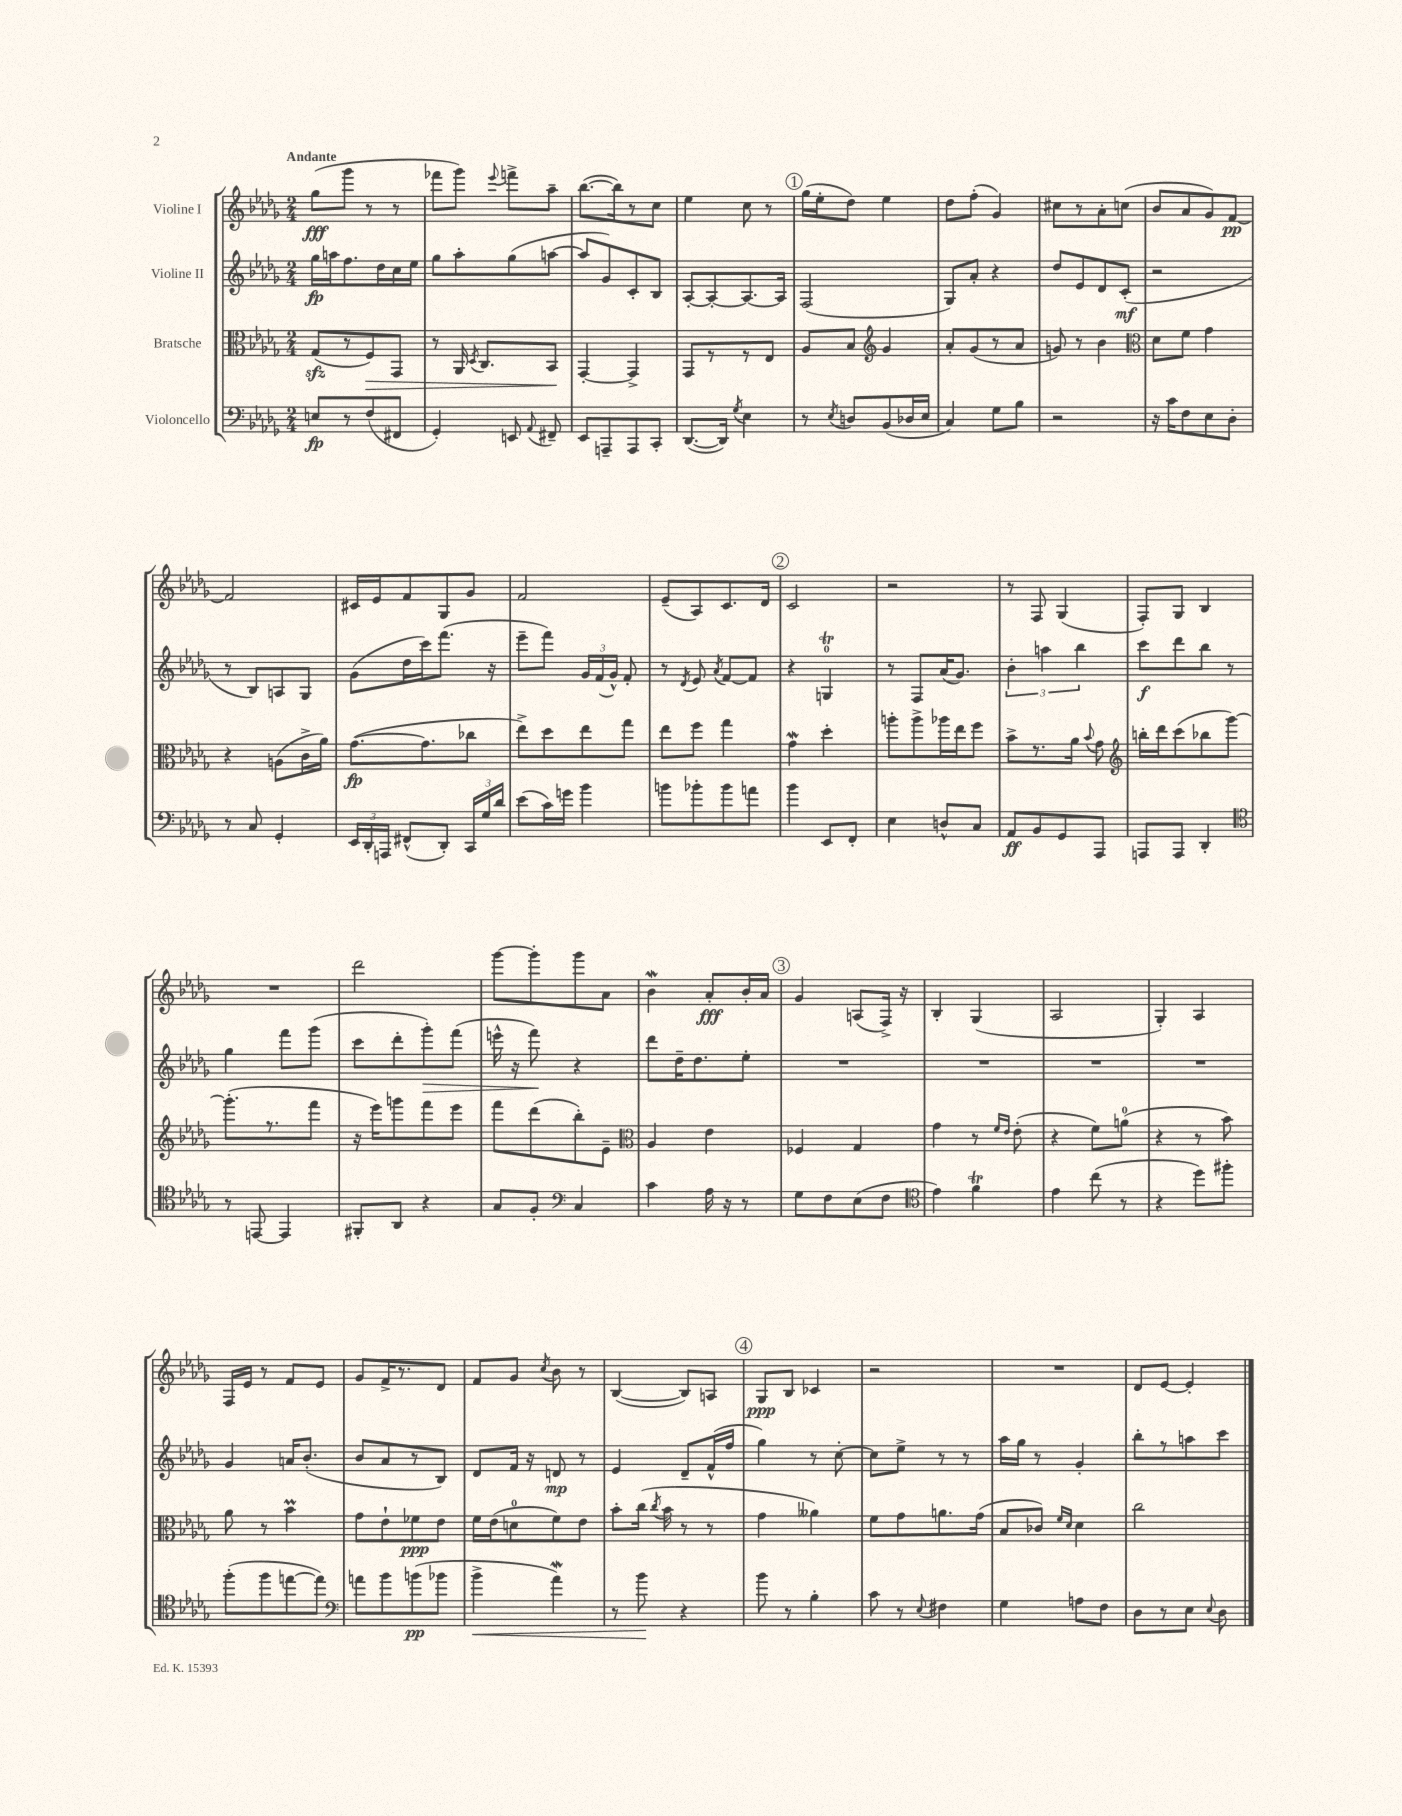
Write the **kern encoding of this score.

**kern	**kern	**kern	**kern
*staff4	*staff3	*staff2	*staff1
*clefF4	*clefC3	*clefG2	*clefG2
*k[b-e-a-d-g-]	*k[b-e-a-d-g-]	*k[b-e-a-d-g-]	*k[b-e-a-d-g-]
*M2/4	*M2/4	*M2/4	*M2/4
8E/L	(8G-/L	16gg-\LL	(8gg-\L
.	.	16aa\J	.
8r	8r	8.ff\	8ggg-\J
(8F/	8F/)	.	8r
.	.	16dd-\L	.
8FF#/J	8GG-/J	16cc\	8r
.	.	16ee-\JJ	.
=	=	=	=
4GG-'/)	8r	8gg-\L	8fff-\L
.	16AA-/	8aa-'\	8ggg-\J)
.	8qD-/	.	.
.	8.C/L	.	.
.	.	.	8qqeee-/
8EE/	.	(8gg-\	8fff^\L
8qqAA-/	.	.	.
8FF#~/	8BB-/J	[8aa\J	8aa-~\J
=	=	=	=
8EE-/L	[4GG-'/	8aa/]L	([8.bb-\L
8AAA~/	.	8g-/)	.
.	.	.	16bb-\]k)
8AAA/	4GG-^/]	8c'/	8r
8CC'/J	.	8B-/J	8cc\J
=	=	=	=
([8.DD-/L	8GG-/L	[8A-'/L	4ee-\
.	8r	8A-'/_	.
16DD-/]Jk)	.	.	.
8qG-/	.	.	.
4E-\	8r	8.A-/_	8cc\
.	8E-/J	.	8r
.	.	16A-/]Jk	.
=	=	=	=
8r	8A-/L	(2F/	(16gg-\LL
.	.	.	16ee-'\J
8qE-/	.	.	.
8D/L	8B-/J	.	8dd-\J)
*	*clefG2	*	*
(8BB-/	4g-/	.	4ee-\
16D-/L	.	.	.
16E-/JJ	.	.	.
=	=	=	=
4C/)	8a-'/L	8G-/L)	8dd-\L
.	(8g-/	8a-'/J	(8ff'\J
8G-\L	8r	4r	4g-/)
8B-\J	8a-/J	.	.
=	=	=	=
2r	8g/)	8dd-/L	8cc#\L
.	8r	8e-/	8r
.	4b-\	8d-/	8a-'\
.	.	(8c'/J	(8cc\J
=	=	=	=
*	*clefC3	*	*
16r	8d-\L	2r	8b-/L
16c\LK	.	.	.
8F\	8f\J	.	8a-/
8E-\	4g-\	.	8g-/)
8D-'\J	.	.	[8f/J
=	=	=	=
8r	4r	8r	2f/]
8C/	.	8B-/L)	.
4GG-'/	(8A\L	8A/	.
.	16c^\L	8G-/J	.
.	16a-\JJ)	.	.
=	=	=	=
24EE-/LL	([8.g-\L	(8g-\L	16c#/LL
24DD-'/	.	.	.
.	.	.	16e-/J
24AAA/JJ	.	.	.
(8FF#^^/L	.	16dd-\L	8f/
.	8.g-\]	16ccc\J)	.
8DD-'/J)	.	(8.fff\J	8G-/
24CC/LL	8cc-\J	.	8g-/J
24G-/	.	.	.
.	.	16r	.
24d-/JJ	.	.	.
=	=	=	=
(8e-\L	8ee-^\L)	8eee-~\L	2f/
16c\L)	8dd-\	8fff\J)	.
16g\JJ	.	.	.
4b-\	8ee-\	24g-/LL	.
.	.	(24f/	.
.	.	24g-^^/JJ)	.
.	8gg-\J	8f'/	.
=	=	=	=
8b\L	8ee-\L	8r	(8e-~/L
.	.	8qd-/	.
8b-'\	8ff\J	8e-/	8A-/)
.	.	8qa-/	.
8b-\	4gg-\	[8f/L	8.c/
8a\J	.	8f/]J	.
.	.	.	16d-/Jk
=	=	=	=
4b-\	4g-\	4r	2c/
8EE-/L	4dd-'\	4G/	.
8FF'/J	.	.	.
=	=	=	=
4E-\	8aa'\L	8r	2r
.	8aa^\	8F/L	.
8D^^/L	16aa-\L	(16a-/K	.
.	16ee-\J	8.g-/J)	.
8C/J	8ff\J	.	.
=	=	=	=
8AA-/L	8b-^\L	6b-'\	8r
8BB-/	8.r	.	8F/
.	.	6aa\	.
8GG-/	.	.	(4G-/
.	16a-\Jk	.	.
.	.	6bb-\	.
.	8qqb-/	.	.
8AAA-/J	8g-\	.	.
=	=	=	=
*	*clefG2	*	*
8AAA/L	16bb'\LL	8ccc\L	8F'/L)
.	16ddd-\J	.	.
8AAA/J	(8ccc\	8ddd-\	8G-/J
4DD-'/	8bb-\	8bb-\J	4B-/
.	[8ggg-\J)	8r	.
=	=	=	=
*clefC4	*	*	*
8r	(8.ggg-'\]L	4gg-\	2r
[8EE/	.	.	.
.	8.r	.	.
4EE/]	.	8fff\L	.
.	8fff\J	(8ggg-\J	.
=	=	=	=
8FF#'/L	16r	8ccc\L	2ddd-\
.	16eee-\LK)	.	.
8AA-/J	8ggg\	8ddd-'\	.
4r	8fff\	8ggg-'\)	.
.	8eee-\J	(8fff\J	.
=	=	=	=
8G-/L	8fff\L	16eee^^\	[8ggg-\L
.	.	16r	.
8F'/J	(8ddd-\	8fff\)	8ggg-'\]
*clefF4	*	*	*
4C/	8bb-'\)	4r	8ggg-\
.	8e-~\J	.	8a-\J
=	=	=	=
*	*clefC3	*	*
4c\	4A-/	8ddd-\L	4b-\
.	.	16dd-~\K	.
.	.	8.dd-\	.
16A-\	4e-\	.	8a-'/L
16r	.	.	.
8r	.	8ee-'\J	16b-'/L
.	.	.	16a-/JJ
=	=	=	=
8G-\L	4F-/	2r	4g-/
8F\	.	.	.
(8E-\	4G-/	.	(8A/L
8F\J	.	.	16F^/Jk)
.	.	.	16r
=	=	=	=
*clefC4	*	*	*
4e-\)	4g-\	2r	4B-'/
4f\	8r	.	(4G-/
.	16qqf/LL	.	.
.	16qqe-/JJ	.	.
.	(8e-'\	.	.
=	=	=	=
4e-\	4r	2r	2A-/
(8cc\	8f\L)	.	.
8r	(8a\J	.	.
=	=	=	=
4r	4r	2r	4G-'/)
8dd-\L)	8r	.	4A-/
8ff#'\J	8b-\)	.	.
=	=	=	=
(8ff'\L	8a-\	4g-/	16F/LL
.	.	.	16e-/JJ
8ff\	8r	.	8r
[8ee\	4b-\	16a/LK	8f/L
.	.	(8.b-'/J	.
8ee\]J)	.	.	8e-/J
=	=	=	=
*clefF4	*	*	*
8a\L	8g-\L	8b-/L	8g-/L
8b-\	8e-`\	8a-/	16f^/K
.	.	.	8.r
(8b\	8f-\	8r	.
8b-\J	8e-\J	8B-/J)	8d-/J
=	=	=	=
4b-^\	16f\LL	8d-/L	8f/L
.	(16e-\J	.	.
.	8d\	16f/Jk	8g-/J
.	.	16r	.
.	.	.	8qcc/
4a-\)	8f\)	8d/	8b-\
.	8e-\J	8r	8r
=	=	=	=
8r	8b-'\L	4e-/	([4B-/
8b-\	(16cc\Jk	.	.
.	8qcc/	.	.
.	16b-\	.	.
4r	8r	8d-~/L	8B-/]L)
.	8r	(16f^^/L	8A/J
.	.	16ff/JJ	.
=	=	=	=
8b-\	4g-\	4gg-\)	8G-/L
8r	.	.	8B-/J
4B-'\	4a--\)	8r	4c-/
.	.	[8cc'\	.
=	=	=	=
8c\	8f\L	8cc\]L	2r
8r	8g-\	8ee-^\J	.
8qqE-/	.	.	.
4F#\	8.a\	8r	.
.	.	8r	.
.	(16g-\Jk	.	.
=	=	=	=
4G-\	8B-/L	16aa-\LL	2r
.	.	16gg-\JJ	.
.	8c-/J)	8r	.
.	16qqf/LL	.	.
.	16qqd-/JJ	.	.
8A\L	4d-\	4g-'/	.
8F\J	.	.	.
=	=	=	=
8D-\L	2cc\	8bb-'\L	8d-/L
8r	.	8r	[8e-/J
8E-\J	.	8aa\	4e-'/]
8qqE-/	.	.	.
8D-\	.	8ccc\J	.
==	==	==	==
*-	*-	*-	*-
